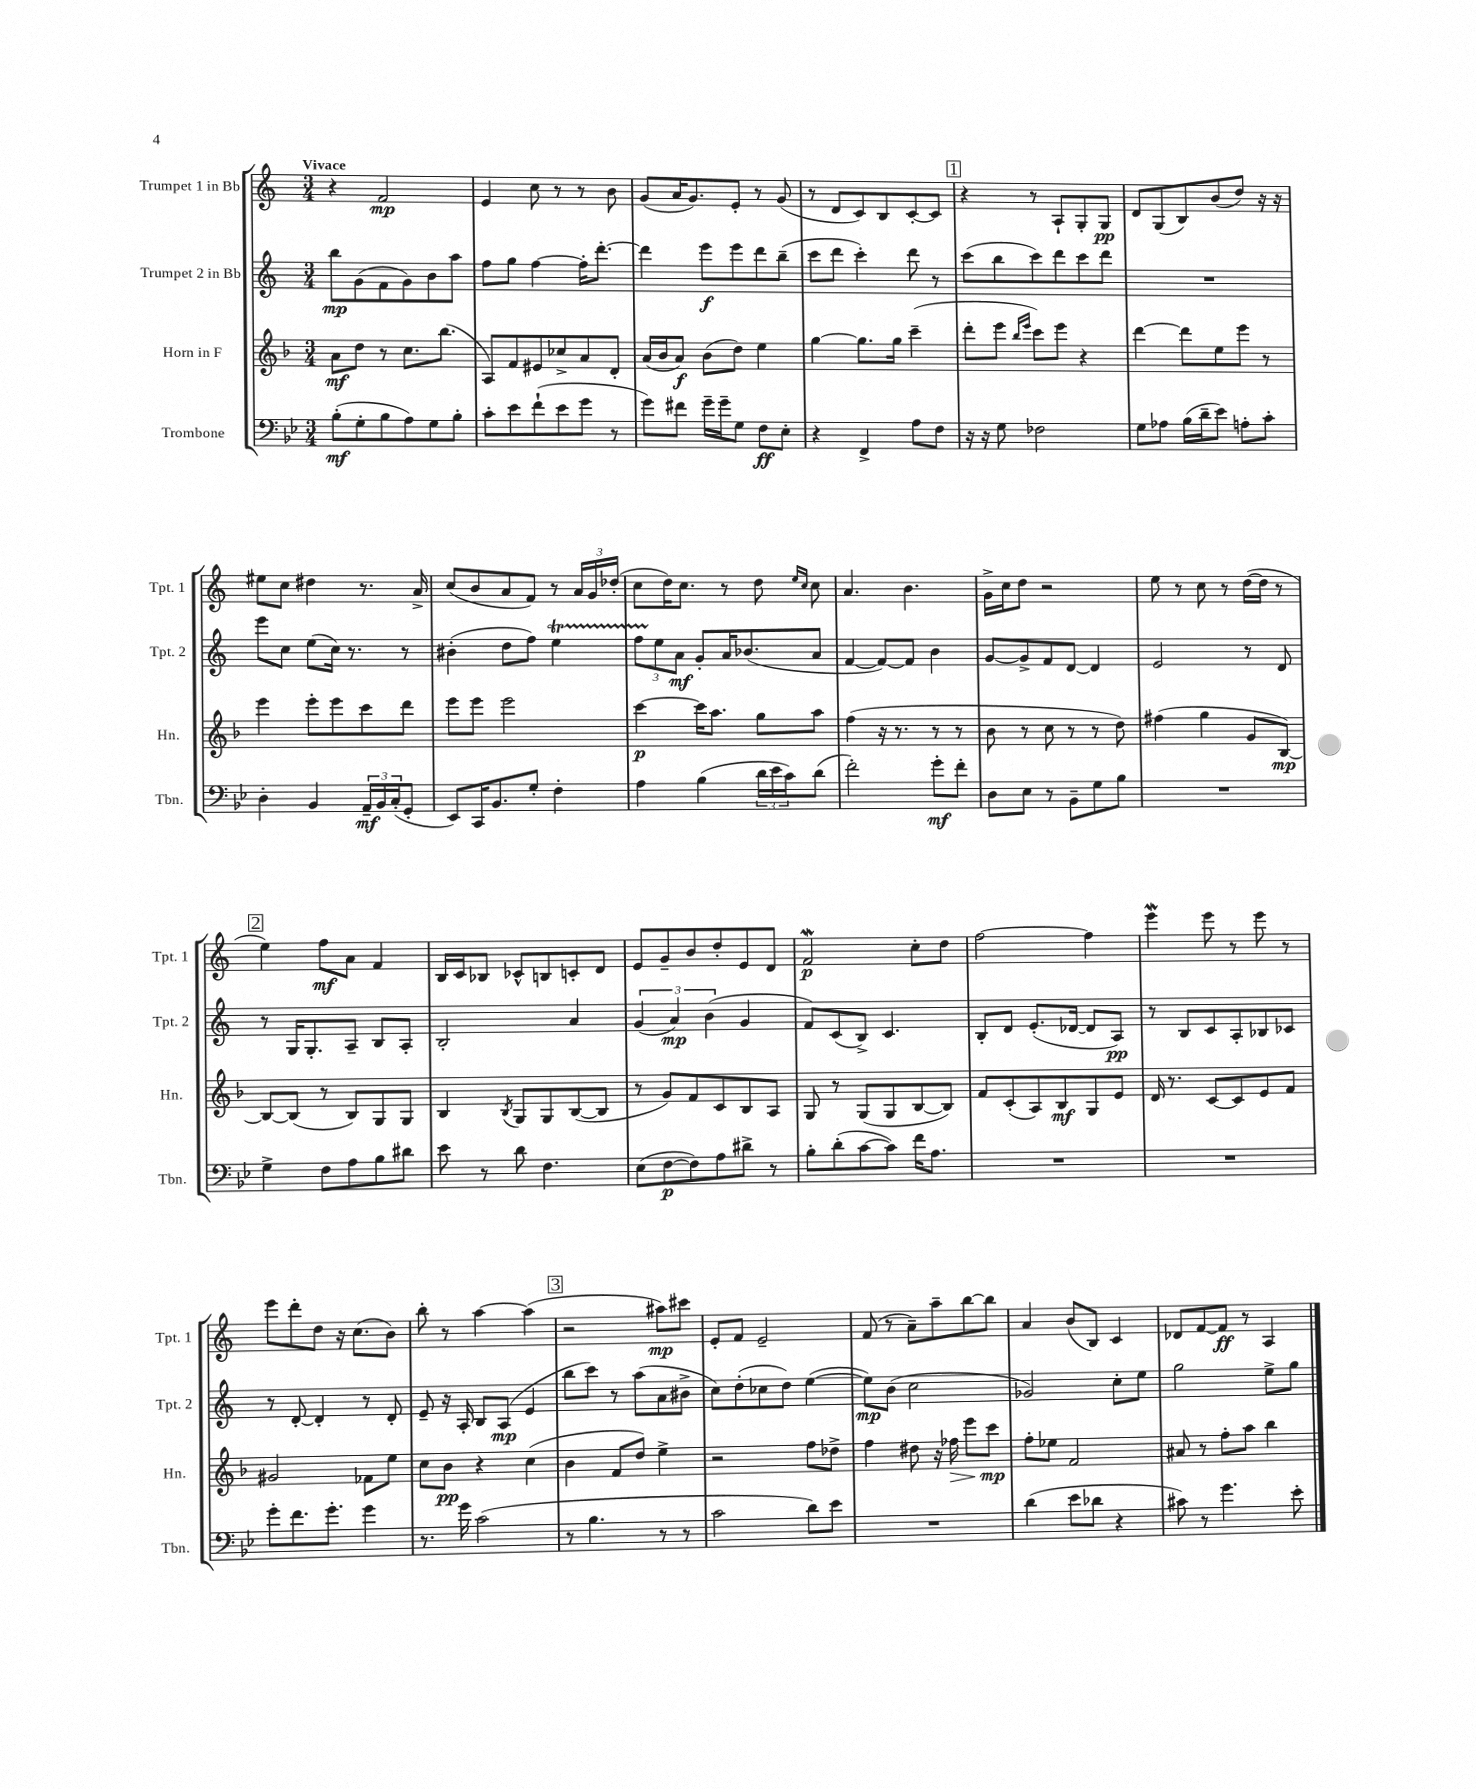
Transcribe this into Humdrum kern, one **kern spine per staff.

**kern	**dynam	**kern	**dynam	**kern	**dynam	**kern	**dynam
*part4	*part4	*part3	*part3	*part2	*part2	*part1	*part1
*staff4	*staff4	*staff3	*staff3	*staff2	*staff2	*staff1	*staff1
*I"Trombone	*	*I"Horn in F	*	*I"Trumpet 2 in Bb	*	*I"Trumpet 1 in Bb	*
*I'Tbn.	*	*I'Hn.	*	*I'Tpt. 2	*	*I'Tpt. 1	*
*clefF4	*	*clefG2	*	*clefG2	*	*clefG2	*
*k[b-e-]	*	*k[b-]	*	*k[]	*	*k[]	*
*M3/4	*	*M3/4	*	*M3/4	*	*M3/4	*
=1	=1	=1	=1	=1	=1	=1	=1
!	!	!	!	!	!	!LO:TX:a:B:t=Vivace	!
(8B-'\L	mf	8a\L	mf	8bb\L	mp	4r	.
8G'\	.	8dd\J	.	(8g\	.	.	.
8B-\	.	8r	.	8f\	.	2f/	mp
8A\)	.	8.cc\L	.	8g\)	.	.	.
8G\	.	.	.	8b\	.	.	.
.	.	(8.bb-\J	.	.	.	.	.
8B-'\J	.	.	.	8aa\J	.	.	.
=2	=2	=2	=2	=2	=2	=2	=2
8c'\L	.	8A/L)	.	8ff\L	.	4e/	.
8e-\	.	8f/	.	8gg\J	.	.	.
(8f`\	.	8e#X/	.	[4ff\	.	8cc\	.
8e-\	.	8cc-X^/	.	.	.	8r	.
8g\J	.	8a/	.	16ff'\KL]	.	8r	.
.	.	.	.	[8.ddd'\J	.	.	.
8r	.	8d'/J	.	.	.	8b\	.
=3	=3	=3	=3	=3	=3	=3	=3
8g\L)	.	(16a/LL	.	4ddd\]	.	(8g/L	.
.	.	16b-/J	.	.	.	.	.
8f#X\J	.	8a/J)	f	.	.	16a/K	.
.	.	.	.	.	.	8.g/)	.
16g~\LL	.	(8b-\L	.	8eee\L	f	.	.
16g~\J	.	.	.	.	.	.	.
8G\J	.	8dd\J)	.	8eee\	.	8e'/J	.
8F\L	ff	4ee\	.	8ddd\	.	8r	.
8E-'\J	.	.	.	(8bb~\J	.	(8g/	.
=4	=4	=4	=4	=4	=4	=4	=4
4r	.	[4gg\	.	8ccc\L	.	8r	.
.	.	.	.	8ddd\J	.	8d/L	.
4FF^/	.	8.gg\L]	.	4ccc'\)	.	8c/)	.
.	.	.	.	.	.	8B/	.
.	.	16gg\Jk	.	.	.	.	.
8A\L	.	(4ccc~\	.	8ddd\	.	[8c'/	.
8F\J	.	.	.	8r	.	8c/J]	.
!!LO:REH:place=s1:t=1
=5	=5	=5	=5	=5	=5	=5	=5
16r	.	8ddd'\L	.	(8ccc\L	.	4r	.
16r	.	.	.	.	.	.	.
8G\	.	8eee\J	.	8bb\	.	.	.
.	.	16qqbb-/LL	.	.	.	.	.
.	.	16qqeee/JJ	.	.	.	.	.
2F-X\	.	8ccc\L)	.	8ccc\)	.	8r	.
.	.	8eee\J	.	8ddd\	.	8A`/L	.
.	.	4r	.	8ccc\	.	8G'/	.
.	.	.	.	8ddd\J	.	8G/J	pp
=6	=6	=6	=6	=6	=6	=6	=6
8G\L	.	[4ddd\	.	2.r	.	8d/L	.
8A-X\J	.	.	.	.	.	(8G/	.
(16B-\LL	.	8ddd\L]	.	.	.	8B/)	.
16d~\J	.	.	.	.	.	.	.
8e-\J)	.	8ee\	.	.	.	(8b/	.
8An'\L	.	8eee\J	.	.	.	8dd/J)	.
8c'\J	.	8r	.	.	.	16r	.
.	.	.	.	.	.	16r	.
!!LO:LB:g=z
=7	=7	=7	=7	=7	=7	=7	=7
4D'\	.	4eee\	.	8eee\L	.	8ee#X\L	.
.	.	.	.	8cc\J	.	8cc\J	.
4BB-/	.	8eee'\L	.	(8ee\L	.	4dd#X\	.
.	.	8eee\	.	16cc\Jk)	.	.	.
.	.	.	.	8.r	.	.	.
24AA~/LL	mf	8ccc\	.	.	.	8.r	.
24BB-/	.	.	.	.	.	.	.
(24C'/J	.	.	.	.	.	.	.
8GG'/J	.	8ddd\J	.	8r	.	.	.
.	.	.	.	.	.	16a^/	.
=8	=8	=8	=8	=8	=8	=8	=8
8EE-/L)	.	8eee\L	.	(4b#X'\	.	(8cc/L	.
16CC/K	.	8eee\J	.	.	.	8b/	.
8.BB-/	.	.	.	.	.	.	.
.	.	2eee\	.	8dd\L	.	8a/	.
8G'/J	.	.	.	8ff\J)	.	8f/J)	.
4F'\	.	.	.	4eet\	.	8r	.
.	.	.	.	.	.	24a/LL	.
.	.	.	.	.	.	24g/	.
.	.	.	.	.	.	(24dd-X'/JJ	.
=9	=9	=9	=9	=9	=9	=9	=9
4A\	.	[4ccc\	p	12ffTTT\L	.	8cc\L	.
.	.	.	.	12ee\	.	.	.
.	.	.	.	.	.	16dd\K)	.
.	.	.	.	12a\J	mf	.	.
.	.	.	.	.	.	8.cc\J	.
(4B-\	.	16ccc\KL]	.	8g'/L	.	.	.
.	.	8.aa\J	.	.	.	.	.
.	.	.	.	16a/K	.	8r	.
.	.	.	.	(8.b-X/	.	.	.
24d\LL	.	8gg\L	.	.	.	8dd\	.
24e-\	.	.	.	.	.	.	.
24c\J)	.	.	.	.	.	.	.
.	.	.	.	.	.	16qqee/LL	.
.	.	.	.	.	.	16qqcc/JJ	.
(8d\J	.	8aa\J	.	8a/J	.	8cc\	.
=10	=10	=10	=10	=10	=10	=10	=10
2f'\)	.	(4ff\	.	[4f/	.	4.a/	.
.	.	16r	.	8f/L_)	.	.	.
.	.	8.r	.	.	.	.	.
.	.	.	.	8f/J]	.	4.b\	.
8g'\L	mf	8r	.	4b\	.	.	.
8f'\J	.	8r	.	.	.	.	.
=11	=11	=11	=11	=11	=11	=11	=11
8D\L	.	8b-\	.	[8g/L	.	16g^\LL	.
.	.	.	.	.	.	16cc\J	.
8E-\J	.	8r	.	8g^/]	.	8dd\J	.
8r	.	8cc\	.	8f/	.	2r	.
8BB-~\L	.	8r	.	[8d/J	.	.	.
8G\	.	8r	.	4d/]	.	.	.
8B-\J	.	8dd\)	.	.	.	.	.
=12	=12	=12	=12	=12	=12	=12	=12
2.r	.	(4ff#X\	.	2e/	.	8ee\	.
.	.	.	.	.	.	8r	.
.	.	4gg\	.	.	.	8cc\	.
.	.	.	.	.	.	8r	.
.	.	8g/L	.	8r	.	([16dd\LL	.
.	.	.	.	.	.	16dd\JJ]	.
.	.	[8B-/J)	mp	8d/	.	8r	.
!!LO:LB:g=z
!!LO:REH:place=s1:t=2
=13	=13	=13	=13	=13	=13	=13	=13
4G^\	.	8B-/L_	.	8r	.	4ee\)	.
.	.	(8B-/J]	.	16G/KL	.	.	.
.	.	.	.	8.G'/	.	.	.
8F\L	.	8r	.	.	.	8ff\L	mf
8A\	.	8B-/L)	.	8A~/J	.	8a\J	.
8B-\	.	8G/	.	8B/L	.	4f/	.
8d#X\J	.	8G/J	.	8A'/J	.	.	.
=14	=14	=14	=14	=14	=14	=14	=14
8e-\	.	4B-/	.	2B'/	.	16B/LL	.
.	.	.	.	.	.	16c/J	.
8r	.	.	.	.	.	8B-X/J	.
.	.	8qB-/	.	.	.	.	.
8d\	.	8G/L	.	.	.	8c-X^^/L	.
4.F\	.	8G/	.	.	.	8Bn/	.
.	.	([8B-/	.	4a/	.	8cn'/	.
.	.	8B-/J]	.	.	.	8d/J	.
=15	=15	=15	=15	=15	=15	=15	=15
(8E-\L	.	8r	.	(6g/	.	8e/L	.
[8F\	p	8g/L)	.	.	.	8g~/	.
.	.	.	.	6a/)	mp	.	.
8F\])	.	8f/	.	.	.	8b/	.
.	.	.	.	(6b\	.	.	.
8A\	.	8c/	.	.	.	8dd'/	.
8d#X^\J	.	8B-/	.	4g/	.	8e/	.
8r	.	8A/J	.	.	.	8d/J	.
=16	=16	=16	=16	=16	=16	=16	=16
8B-'\L	.	8G/	.	8f/L)	.	2fw/	p
(8d'\	.	8r	.	(8c/	.	.	.
[8c\	.	(8G/L	.	8B^/J)	.	.	.
8c\J])	.	8G/	.	4.c/	.	.	.
16f\KL	.	[8B-/	.	.	.	8cc'\L	.
8.A\J	.	.	.	.	.	.	.
.	.	8B-/J])	.	.	.	8dd\J	.
=17	=17	=17	=17	=17	=17	=17	=17
2.r	.	8f/L	.	8B'/L	.	[2ff\	.
.	.	(8c'/	.	8d/J	.	.	.
.	.	8A/)	.	(8.e'/L	.	.	.
.	.	8B-/	mf	.	.	.	.
.	.	.	.	[16d-X/Jk	.	.	.
.	.	8G/	.	8d-/L]	.	4ff\]	.
.	.	8e/J	.	8A/J)	pp	.	.
=18	=18	=18	=18	=18	=18	=18	=18
2.r	.	16d/	.	8r	.	4eeeW\	.
.	.	8.r	.	.	.	.	.
.	.	.	.	8B/L	.	.	.
.	.	[8c/L	.	8c/	.	8eee\	.
.	.	8c/]	.	8A'/	.	8r	.
.	.	8e/	.	8B-X/	.	8eee\	.
.	.	8f/J	.	8c-X/J	.	8r	.
!!LO:LB:g=z
=19	=19	=19	=19	=19	=19	=19	=19
8g'\L	.	2g#X/	.	8r	.	8eee\L	.
8.f\	.	.	.	[8d'/	.	8ddd'\	.
.	.	.	.	4d'/]	.	8dd\J	.
8.g'\J	.	.	.	.	.	.	.
.	.	.	.	.	.	16r	.
.	.	.	.	.	.	(8.cc\L	.
4g\	.	8f-X\L	.	8r	.	.	.
.	.	8ee\J	.	8d'/	.	8b\J)	.
=20	=20	=20	=20	=20	=20	=20	=20
8.r	.	8cc\L	.	8e~/	.	8bb'\	.
.	.	8b-\J	pp	16r	.	8r	.
16g\	.	.	.	16A'/	.	.	.
(2c\	.	4r	.	8B/L	.	[4aa\	.
.	.	.	.	(8A/J	mp	.	.
.	.	(4cc\	.	4e/	.	(4aa\]	.
!!LO:REH:place=s1:t=3
=21	=21	=21	=21	=21	=21	=21	=21
8r	.	4b-\	.	8bb\L	.	2r	.
4.B-\	.	.	.	8ccc\J)	.	.	.
.	.	8f/L	.	8r	.	.	.
.	.	8dd/J)	.	(8aa\L	.	.	.
8r	.	4ee^\	.	8a\	.	8aa#X\L)	mp
8r	.	.	.	8b#X^\J	.	8ccc#X\J	.
=22	=22	=22	=22	=22	=22	=22	=22
2c\	.	2r	.	8cc\L)	.	8e'/L	.
.	.	.	.	(8dd'\	.	8f/J	.
.	.	.	.	8cc-X\	.	2e~/	.
.	.	.	.	8dd\J)	.	.	.
8d\L)	.	8ff\L	.	([4ee\	.	.	.
8e-\J	.	8dd-X^\J	.	.	.	.	.
=23	=23	=23	=23	=23	=23	=23	=23
2.r	.	4ff\	.	8ee\L])	mp	(8f/	.
.	.	.	.	(8b\J	.	8r	.
.	.	8dd#X\	.	2cc\	.	8a~\L)	.
.	.	16r	.	.	.	8aa~\	.
!	!	!	!LO:HP:b	!	!	!	!
.	.	16ff-X\	>	.	.	.	.
.	.	8eee\L	.	.	.	[8bb\	.
.	.	8ccc\J	mp	.	.	8bb\J]	.
.	.	.	]	.	.	.	.
=24	=24	=24	=24	=24	=24	=24	=24
(4d\	.	8ff'\L	.	2g-X/)	.	4a/	.
.	.	8ee-X\J	.	.	.	.	.
8e-\L	.	2f/	.	.	.	(8b/L	.
8d-X\J	.	.	.	.	.	8B/J)	.
4r	.	.	.	8cc'\L	.	4c/	.
.	.	.	.	8ee\J	.	.	.
=25	=25	=25	=25	=25	=25	=25	=25
8c#X\)	.	8a#X/	.	2gg\	.	8d-X/L	.
8r	.	8r	.	.	.	[8f/	.
4.g\	.	8ff'\L	.	.	.	8f/J]	ff
.	.	8aa\J	.	.	.	8r	.
.	.	4bb-\	.	8ee^\L	.	4A/	.
8e-'\	.	.	.	8gg\J	.	.	.
==	==	==	==	==	==	==	==
*-	*-	*-	*-	*-	*-	*-	*-
